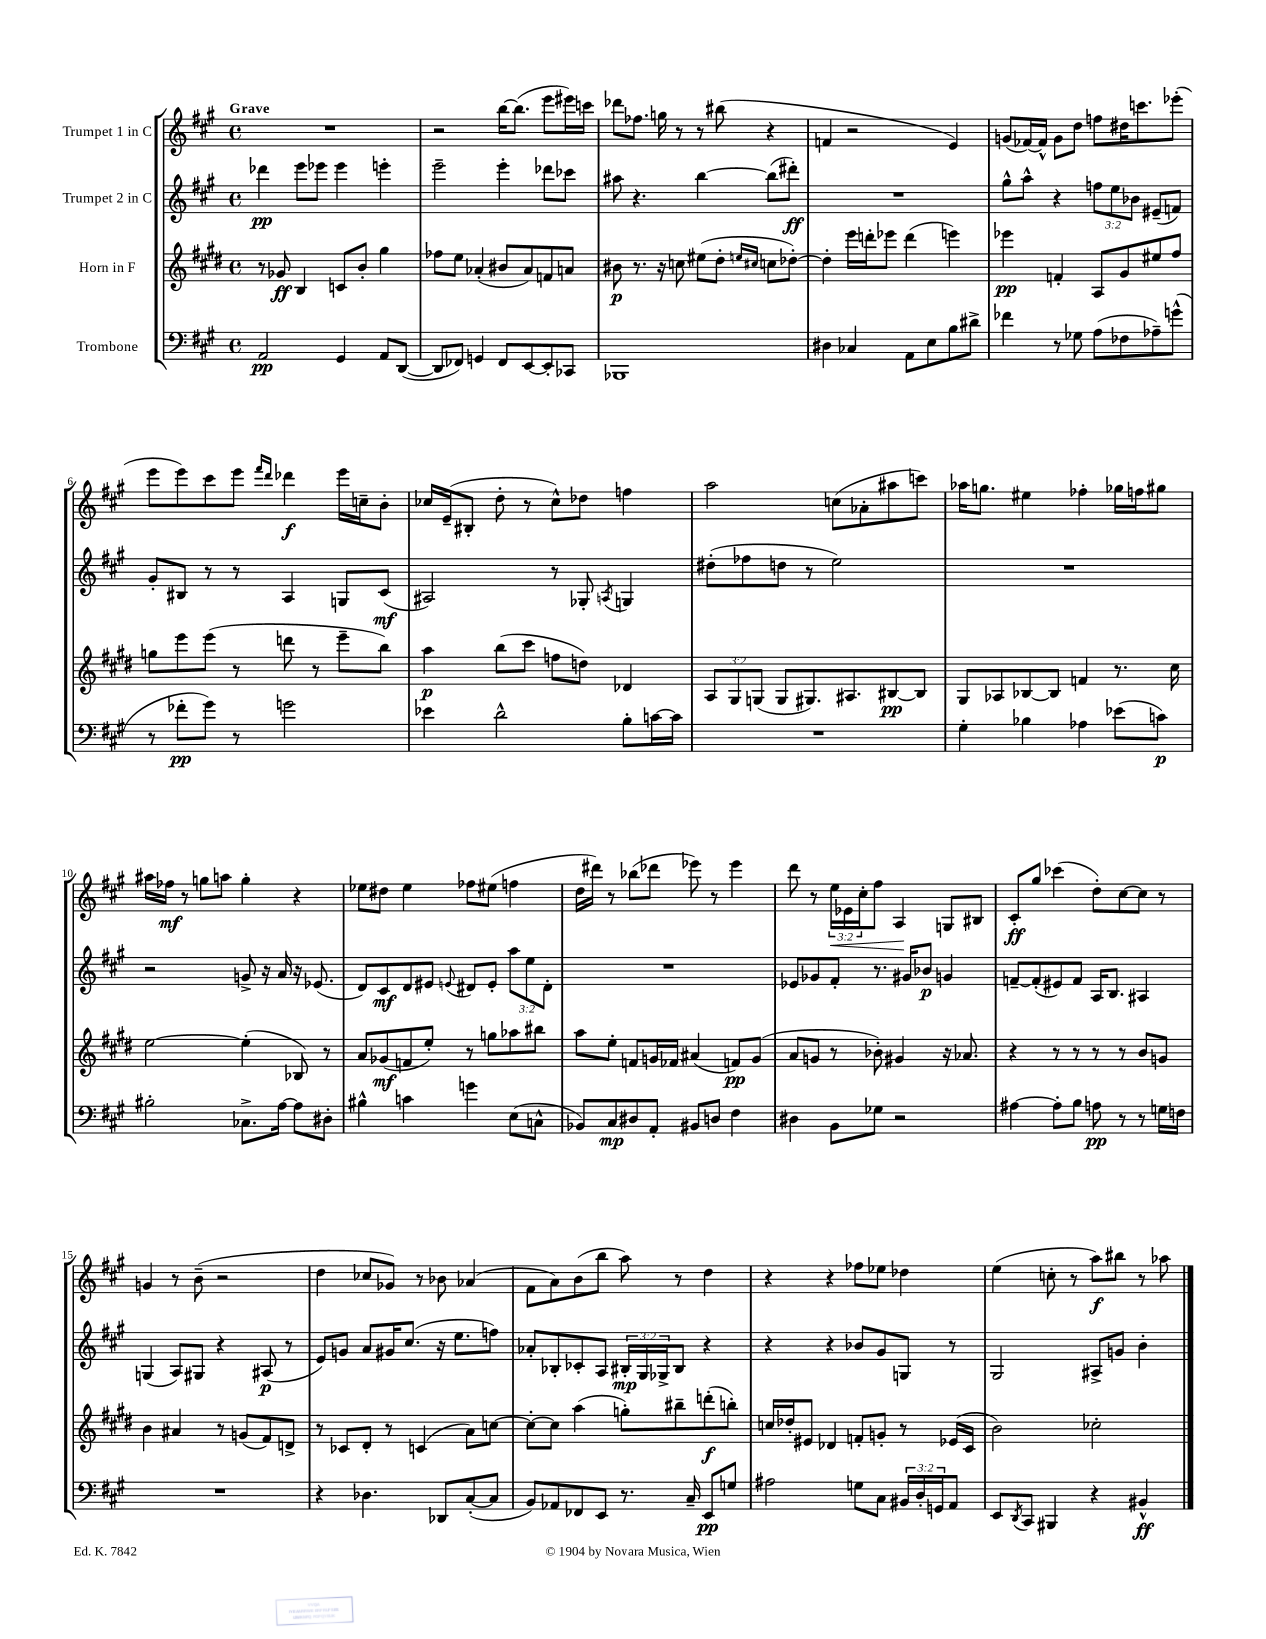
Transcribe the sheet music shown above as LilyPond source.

<<
\new StaffGroup <<
\new Staff = "s0" \with { instrumentName = "Trumpet 1 in C" } {
    \clef treble \key a \major \defaultTimeSignature \time 4/4 \override Staff.TupletNumber.text = #tuplet-number::calc-fraction-text \tempo "Grave"
    R1 |
    r2 b''16~ b''8.( e'''8 eis'''16) c'''16 |
    des'''8 fes''8. g''16 r8 r8 bis''8( r4 |
    f'4 r2 e'4) |
    g'8( fes'16~) fes'16-^ g'8 d''8 f''8 dis''16 c'''8. ees'''8-.( |
    e'''8 e'''8) cis'''8 e'''8 \grace { fis'''16 d'''16 } des'''4\f e'''16 c''16-- b'8-. |
    ces''16 e'16--( bis8-. d''8-. r8 ces''8-^) des''8 f''4 |
    a''2 c''8( aes'8-. ais''8 c'''8) |
    aes''16 g''8. eis''4 fes''4-. ges''16 f''16 gis''8 |
    ais''16 fes''16\mf r8 g''8 a''8 g''4-. r4 |
    ees''8 dis''8 ees''4 fes''8 eis''8( f''4 |
    d''16 dis'''16) r8 bes''8( des'''8 ees'''8) r8 ees'''4 |
    d'''8 r8 \tuplet 3/2 { e''16\< ees'16 cis''16-. } fis''8 a4\! g8 bis8 |
    cis'8-.\ff gis''8 ces'''4( d''8-.) cis''8~ cis''8 r8 |
    g'4 r8 b'8--( r2 |
    d''4 ces''8 ges'8) r8 bes'8 aes'4( |
    fis'8 a'8) b'8( b''8 a''8) r8 d''4 |
    r4 r4 fes''8 ees''8 des''4 |
    e''4( c''8-. r8 a''8\f) bis''8 r8 aes''8 \bar "|." |
}
\new Staff = "s1" \with { instrumentName = "Trumpet 2 in C" } {
    \clef treble \key a \major \defaultTimeSignature \time 4/4 \override Staff.TupletNumber.text = #tuplet-number::calc-fraction-text
    des'''4\pp e'''8 ees'''8 ees'''4 e'''4-. |
    e'''2-- e'''4-. des'''8 ces'''8 |
    ais''8 r4. b''4~ b''8( dis'''8-.\ff) |
    R1 |
    gis''8-^ a''8-^ r4 \tuplet 3/2 { f''8 e''8 bes'8 } eis'8--( f'8) |
    gis'8-. bis8 r8 r8 a4 g8 cis'8\mf( |
    ais2) r8 ges8-. \acciaccatura { a8 } g4 |
    dis''8-.( fes''8 d''8 r8 e''2) |
    R1 |
    r2 g'8-> r16 a'16 r16 ees'8.( |
    d'8) cis'8\mf d'8 eis'8 \appoggiatura { e'8 } dis'8 e'8-. \tuplet 3/2 { a''8 e''8 dis'8-. } |
    R1 |
    ees'8 ges'8 fis'8-. r8. gis'16 bes'8\p g'4 |
    f'8~-- f'8-.( eis'8) f'8 a16 b8. ais4 |
    g4( a8) gis8 r4 ais8\p( r8 |
    e'8) g'8 a'8 gis'16 cis''8.( r16 e''8. f''8) |
    aes'8-. bes8-. ces'8-. a8 \tuplet 3/2 { bis16-.\mp gis16 ges16-> } bis8 r4 |
    r4 r4 bes'8 gis'8 g8 r8 |
    gis2 ais8-> g'8 b'4-. \bar "|." |
}
\new Staff = "s2" \with { instrumentName = "Horn in F" } {
    \clef treble \key e \major \defaultTimeSignature \time 4/4 \override Staff.TupletNumber.text = #tuplet-number::calc-fraction-text
    r8 ges'8\ff b4 c'8 b'8-. gis''4 |
    fes''8 e''8 aes'4-.( bis'8 aes'8) f'8 a'8 |
    bis'8\p r8. r16 c''8 eis''8( dis''8-. \grace { e''16 cis''16 } c''8 des''8~-.) |
    des''4-. e'''16 d'''16-. ees'''8 d'''4( e'''4) |
    ees'''4\pp f'4-. a8 gis'8 eis''8 fis''8 |
    g''8 e'''8 e'''8( r8 d'''8 r8 e'''8-- b''8) |
    a''4\p b''8( cis'''8 f''8 d''8) des'4 |
    \tuplet 3/2 { a8 gis8 g8( } g8 gis8.) ais8. bis8~\pp bis8 |
    gis8 aes8 bes8~ bes8 f'4 r8. cis''16 |
    e''2~ e''4-.( bes8) r8 |
    a'8 ges'8\mf( f'8 e''8-.) r8 g''8 aes''8 bis''8 |
    a''8 e''8-. f'8 g'16 fes'16 ais'4( f'8\pp) g'8( |
    a'8 g'8 r8 bes'8-.) gis'4 r16 aes'8. |
    r4 r8 r8 r8 r8 b'8 g'8 |
    b'4 ais'4 r8 g'8( fis'8) d'8-> |
    r8 ces'8 dis'8-. r8 c'4( a'8) c''8~ |
    c''8~-. c''8 a''4( g''8-.) bis''8-- d'''8-.\f( b''8-.) |
    c''16 des''16-. eis'8 des'4 f'8-. g'8-. r8 ees'16( cis'16 |
    b'2) ces''2-. \bar "|." |
}
\new Staff = "s3" \with { instrumentName = "Trombone" } {
    \clef bass \key a \major \defaultTimeSignature \time 4/4 \override Staff.TupletNumber.text = #tuplet-number::calc-fraction-text
    a,2\pp gis,4 a,8 d,8~( |
    d,8 fes,8) g,4 fes,8 e,8~ e,8-. ces,8 |
    bes,,1 |
    dis4 ces4 a,8 e8 b8 dis'8-> |
    fes'4 r8 ges8 a8( fes8 aes8--) g'8-^( |
    r8 fes'8-.\pp gis'8) r8 g'2 |
    ees'4 d'2-^ b8-. c'16~ c'16 |
    R1 |
    gis4-. bes4 aes4 ees'8( c'8\p) |
    bis2-. ces8.-> a16~ a8 dis8-. |
    bis4-^ c'4 g'4 e8( c8-^ |
    bes,8) cis8\mp dis8 a,8-. bis,8 d8 fis4 |
    dis4 b,8 ges8 r2 |
    ais4~ ais8-. b8 a8\pp r8 r8 g16 f16 |
    R1 |
    r4 des4. des,8 cis8~-.( cis8 |
    b,8) aes,8 fes,8 e,8 r8. cis16-- e,8\pp g8 |
    ais2 g8 cis8 \tuplet 3/2 { bis,16 d16-. g,16 } a,8 |
    e,8 \acciaccatura { d,8 } cis,8 bis,,4 r4 bis,4-^\ff \bar "|." |
}
>>
>>
